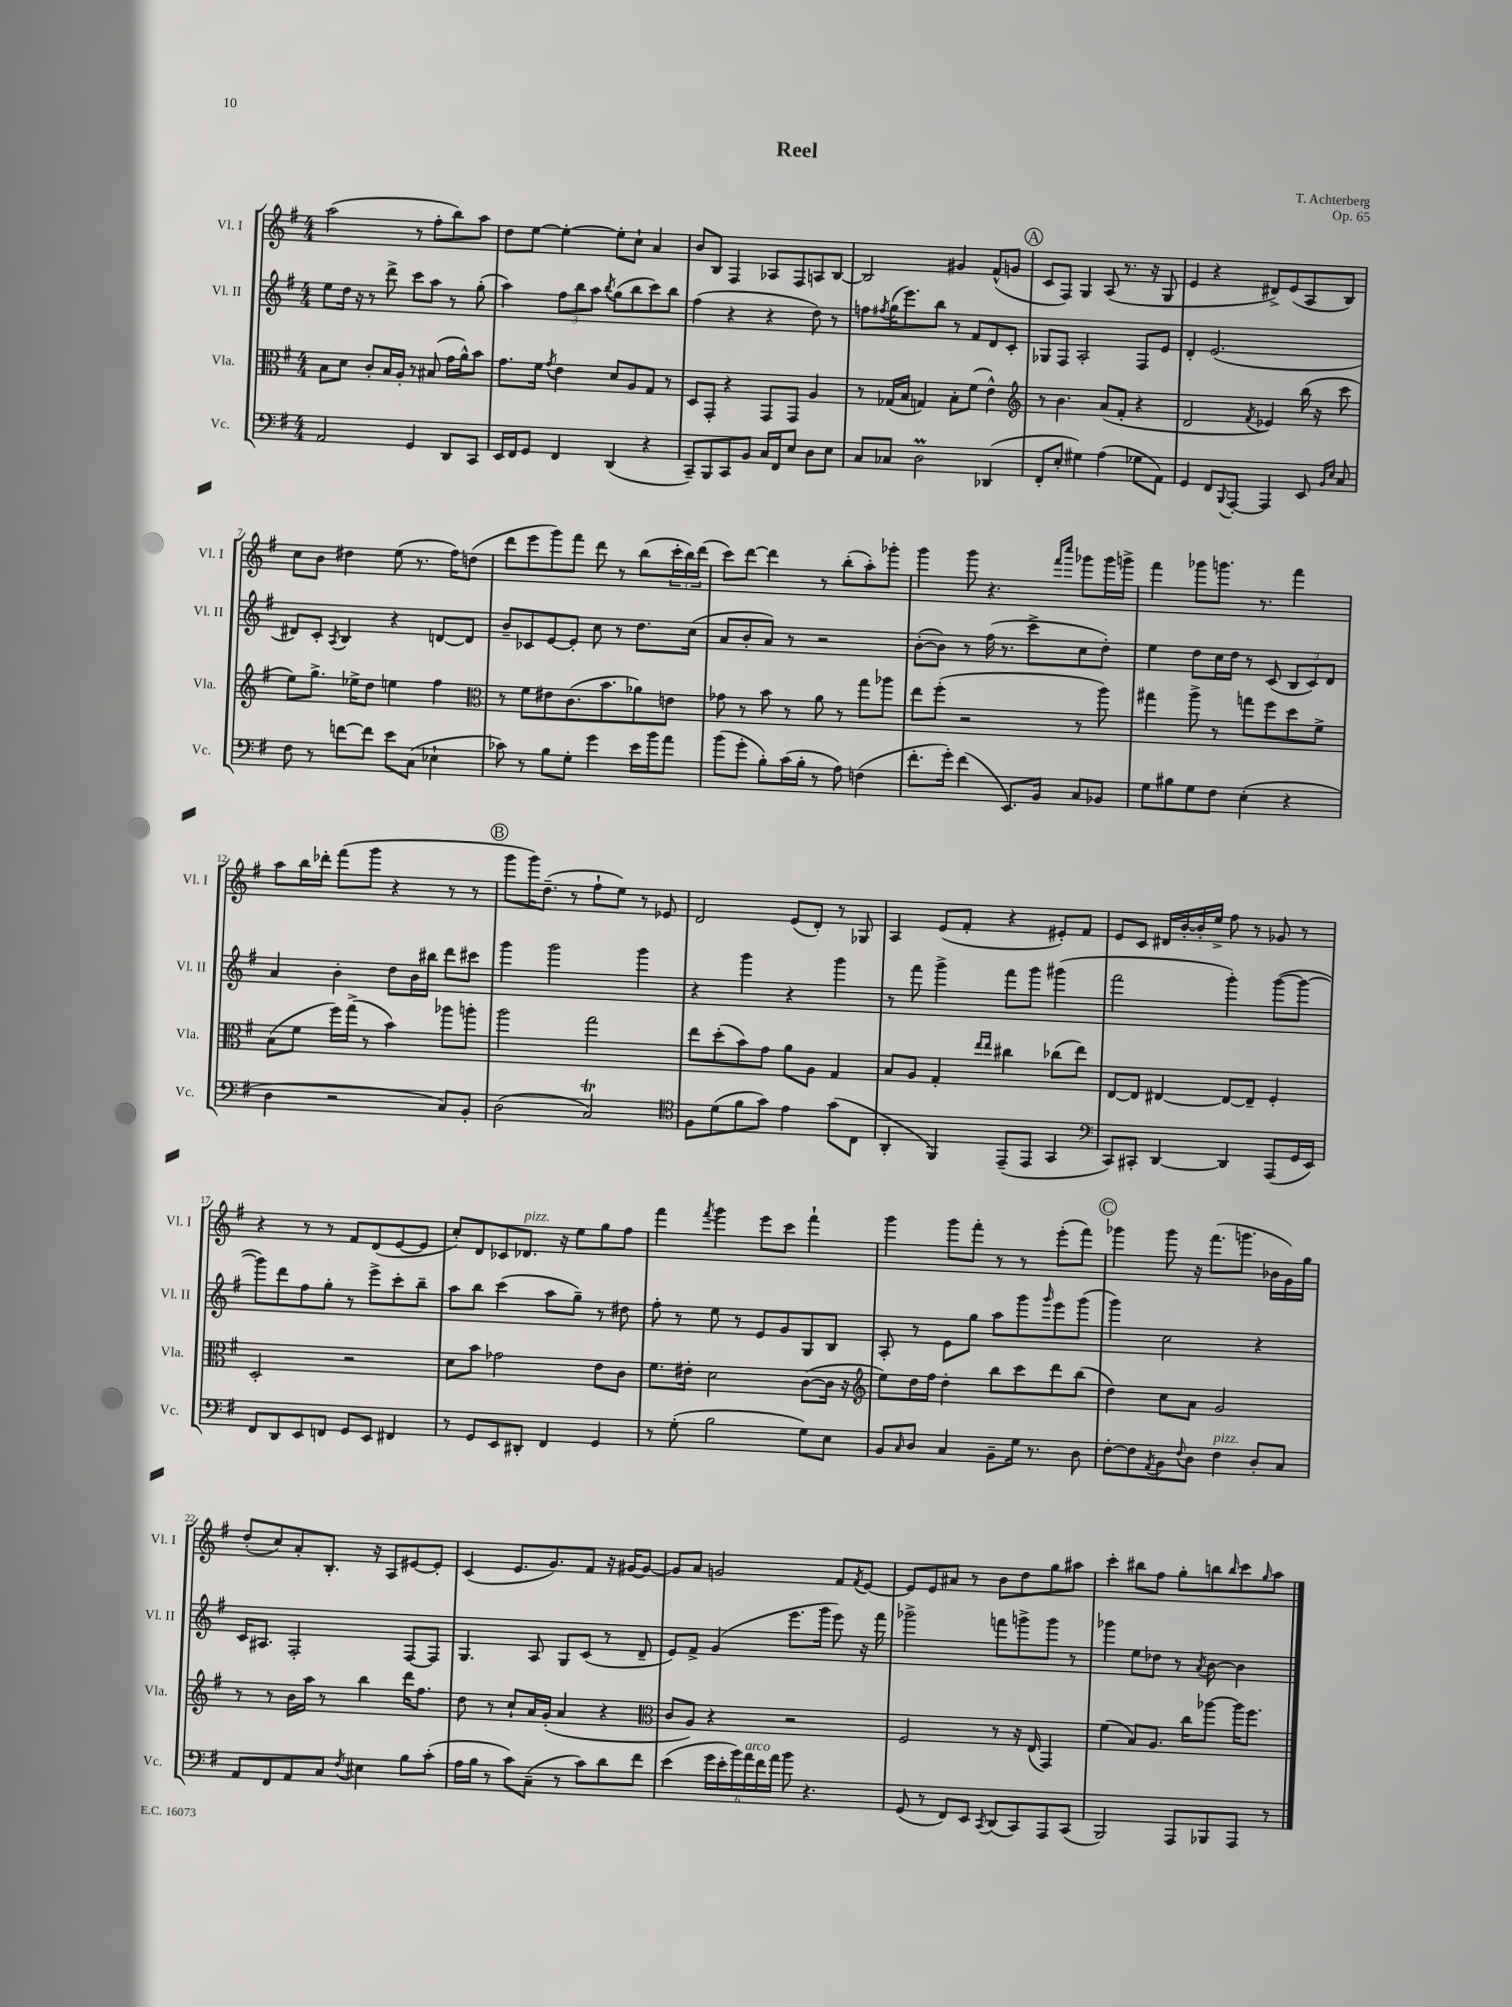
\header { title = "Reel" composer = "T. Achterberg" opus = "Op. 65" }
<<
\new StaffGroup <<
\new Staff = "s0" \with { instrumentName = "Vl. I" shortInstrumentName = "Vl. I" } {
    \clef treble \key g \major \numericTimeSignature \time 4/4
    a''2( r8 fis''8-. b''8) a''8 |
    d''8 e''8~ e''4~-. e''8-. c''8-! a'4 |
    b'8 b8 fis4 aes8 fis8 a8 b8~ |
    b2 gis'4 fis'8-^( g'8 |
    \mark \markup { \circle "A" } c'8 fis8) g4 a8( r8. r16 g8 |
    e'4 r4 dis'8->) e'8( a8 b8) |
    c''8 b'8 dis''4 e''8( r8. fis''16) d''8( |
    d'''8 e'''8 g'''8) fis'''8 d'''8 r8 b''8( \tuplet 3/2 { c'''16-. b''16) d'''16( } |
    c'''8) d'''8~ d'''4 r8 b''8-.( a''8-.) ges'''8-. |
    g'''4 g'''8 r4. \grace { fis'''16 c''''16 } ges'''8 ges'''16 g'''16-> |
    fis'''4 ges'''8 g'''8. r8. fis'''4 |
    a''8 b''16 des'''16-. fis'''8( g'''8 r4 r8 r8 |
    \mark \markup { \circle "B" } g'''8 g'''16) d''8.--( r8 fis''8-! e''8) r8 ees'8 |
    d'2 e'8( d'8-.) r8 ges8 |
    a4 e'8( fis'8-. r4 eis'8-.) fis'8 |
    e'8 c'8 dis'16 b'16~-. b'16-. e''16-> fis''8 r8 ges'8 r8 |
    r4 r8 r8 fis'8 d'8( e'8~ e'8 |
    c''8-.) d'8 ces'8 des'8.^\markup { \italic "pizz." } r16 e''8 g''8 fis''8 |
    fis'''4 \acciaccatura { fis'''8 } g'''4 e'''8 c'''8 fis'''4-! |
    g'''4 g'''8 fis'''8-. r8 r8 e'''8-.( fis'''8) |
    \mark \markup { \circle "C" } ges'''4 ges'''8 r16 fis'''8.( g'''8. bes'16 g'16) g''16 |
    d''8-.( c''8) a'8-. b8.-. r16 a8 eis'8~ eis'8-. |
    c'4( e'8. g'8.) fis'8 r16 gis'16~ gis'8~ |
    gis'8 a'8 g'2 fis'8 \acciaccatura { fis'8 } e'8~ |
    e'8 e'8 ais'8 r8 b'8 d''8 g''8 ais''8 |
    c'''4-. bis''8 fis''8 g''8-. b''8 \grace { b''16 } c'''8 \grace { g''16 } a''8 \bar "|." |
}
\new Staff = "s1" \with { instrumentName = "Vl. II" shortInstrumentName = "Vl. II" } {
    \clef treble \key g \major \numericTimeSignature \time 4/4
    e''8 d''16 r16 r8 d'''8-> c'''8 a''8 r8 g''8-.( |
    a''4) \tuplet 3/2 { fis''8 b''8 a''8 } \acciaccatura { b''8 } g''8( b''8 c'''8) b''8 |
    fis''4( r4 r4 d''8) r8 |
    f''8 \acciaccatura { fis''8 } g''16( e'''8.) b''8 r8 fis'8 d'8 c'8-. |
    \mark \markup { \circle "A" } ges8 fis8 a2-. fis8 e'8 |
    d'4-. e'2.( |
    dis'8) c'8-. \acciaccatura { a8 } b4 r4 d'8~ d'8 |
    b'8-- ces'8 e'8~ e'8-. c''8 r8 d''8. c''16( |
    a'8 b'8-. a'8) r8 r2 |
    b'8~-.( b'8) r8 fis''16( r8. c'''8-> c''8 d''8-.) |
    e''4 d''8 c''16 d''16 r8 c'8( \tuplet 3/2 { b8 c'8) d'8 } |
    a'4 b'4-. d''8 b'16 bis''16 d'''8 cis'''8 |
    \mark \markup { \circle "B" } g'''4 g'''2 g'''4 |
    r4 g'''4 r4 g'''4 |
    r8 fis'''8 g'''4-> fis'''8 g'''8 gis'''4( |
    fis'''2 g'''4-.) g'''8~( g'''8~ |
    g'''8) d'''8 fis''8 g''8-. r8 e'''8-> c'''8-. b''8-- |
    a''8 b''8 c'''4( a''8 g''8--) r8 dis''8 |
    fis''8-. r8 e''8 r8 e'8 g'8 g8 b8 |
    a8-. r8 e'8 g''8 a''8 g'''8 \grace { g'''16 } e'''8 g'''8( |
    \mark \markup { \circle "C" } g'''4) c''2 r4 |
    c'16 ais8. fis2-. fis8~ fis8 |
    g4. a8 g8 c'8( r8 d'8-- |
    e'8) fis'8-> g'4( e'''8. g'''16 e'''8) r16 fis'''16 |
    ges'''2-> f'''8 g'''8-> g'''8 r8 |
    ges'''4 e''8 des''8 r8 \acciaccatura { a'8 } b'8~ b'4 \bar "|." |
}
\new Staff = "s2" \with { instrumentName = "Vla." shortInstrumentName = "Vla." } {
    \clef alto \key g \major \numericTimeSignature \time 4/4
    b8 d'8 c'8-. b16 a16-. r8 bis8( g'16 a'16-^) b'8 |
    g'8. fis'16 \acciaccatura { g'8 } e'4 d'8 a8 g8 r8 |
    d8 g,8-. r4 g,8 g,8 a4 |
    r8 ges16( b16 g4) b8-. fis'8( e'4-^) |
    \mark \markup { \circle "A" } \clef treble r8 b'4. a'8( fis'8-. r4 |
    d'2 \acciaccatura { fis'8 } ees'4) b''16( r16 c'''8 |
    e''8) g''8.-> ees''16-> d''8 e''4 fis''4 |
    \clef alto r8 fis'8 eis'8 c'8.( b'8. aes'8) e'8 |
    ges'8 r8 b'8 r8 a'8 r8 g''8 aes''8 |
    e''8 fis''8-.( r2 r8 a''8) |
    gis''4 a''8-> r8 g''8 fis''8 d''8 fis'8-> |
    b8( fis'8 fis''16) g''16->( r8 b'4) aes''8 a''8-. |
    \mark \markup { \circle "B" } a''2 g''2 |
    e''8 d''8-.( b'8) g'8 a'8 a8 g4 |
    b8 a8 g4-. \grace { e''16 e''16 } cis''4 ces''8( e''8) |
    e8~ e8 eis4~ eis8~ eis8-- fis4-. |
    d2-. r2 |
    d'8 b'8 ges'2 e'8 c'8 |
    fis'8. eis'16-. d'2 c'8~( c'16 r16 |
    \clef treble e''8) d''16 fis''16 d''4-. b''8 c'''8 d'''8 b''8( |
    \mark \markup { \circle "C" } d''4) c''8 a'8 g'2 |
    r8 r8 b'16 a''16 r8 b''4 d'''16 fis''8. |
    d''8 r8 c''8-! a'16 g'16-.( a'4 r4 |
    \clef alto c'8 a8) r4 r2 |
    fis2 r8 r16 e16( g,4) |
    fis'4( b8) a8. c''16 aes''8~ aes''16 fis''8. \bar "|." |
}
\new Staff = "s3" \with { instrumentName = "Vc." shortInstrumentName = "Vc." } {
    \clef bass \key g \major \numericTimeSignature \time 4/4
    a,2 g,4 d,8 c,8 |
    e,16 fis,16 g,8 fis,4 d,4( r4 |
    c,8--) b,,8 c,8 b,8 c16 fis,16 e8 d8 e8 |
    c8 ces8 d2\prall des,4( |
    \mark \markup { \circle "A" } fis,8-. e8-. gis4) a4( ges8 a,8) |
    g,4 fis,8 \appoggiatura { b,,8 } a,,8~-. a,,4 e,8 \grace { b,16 e16 } c8 |
    fis8 r8 f'8~ f'8 e'8 c8( ees4-! |
    ces'8) r8 b8 g8-. g'4 e'16 b'16 a'8 |
    b'8( g'8-. b8-.) c'16( b16-. r8 a8) f4( |
    fis'8.-. g'16-.) fis'4( e,8.) b,16 c8 bes,8 |
    g8 bis8 g8 fis8 e4-.( r4 |
    d4 r2 c8) b,8-. |
    \mark \markup { \circle "B" } d2( c2\trill) |
    \clef tenor fis8 d'8( fis'8 g'8) e'4 g'8( c8 |
    a,4-. fis,4) e,8--( e,8 g,4 |
    \clef bass c,8) cis,8-. d,4~ d,4 a,,8( g,16 e,16) |
    fis,8 d,8 e,8 f,8 g,8 e,8 fis,4 |
    r8 g,8 e,8 dis,8-. fis,4 g,4 |
    r8 g8-.( b2 g8) e8 |
    b,8 \grace { c16 } d8 c4 b,8-- g16 r8. d8 |
    \mark \markup { \circle "C" } fis8~-. fis8 \acciaccatura { a,8 } b,8 \appoggiatura { fis8 } d8 fis4^\markup { \italic "pizz." } d8-. c8 |
    a,8 fis,8 a,8 c8 \acciaccatura { fis8 } eis4 b8 c'8-.( |
    a16 b16 r8 c'8) c8--( r8 c'8) d'8 fis'8 |
    e'4( \tuplet 6/4 { g'16 e'16-. b'16) a'16^\markup { \italic "arco" } fis'16 a'16 } b'8 r4. |
    g,8( r8 fis,8) e,8 \acciaccatura { c,8 } d,8( c,8) a,,8 c,8( |
    b,,2) a,,8 bes,,8 a,,8 r8 \bar "|." |
}
>>
>>
